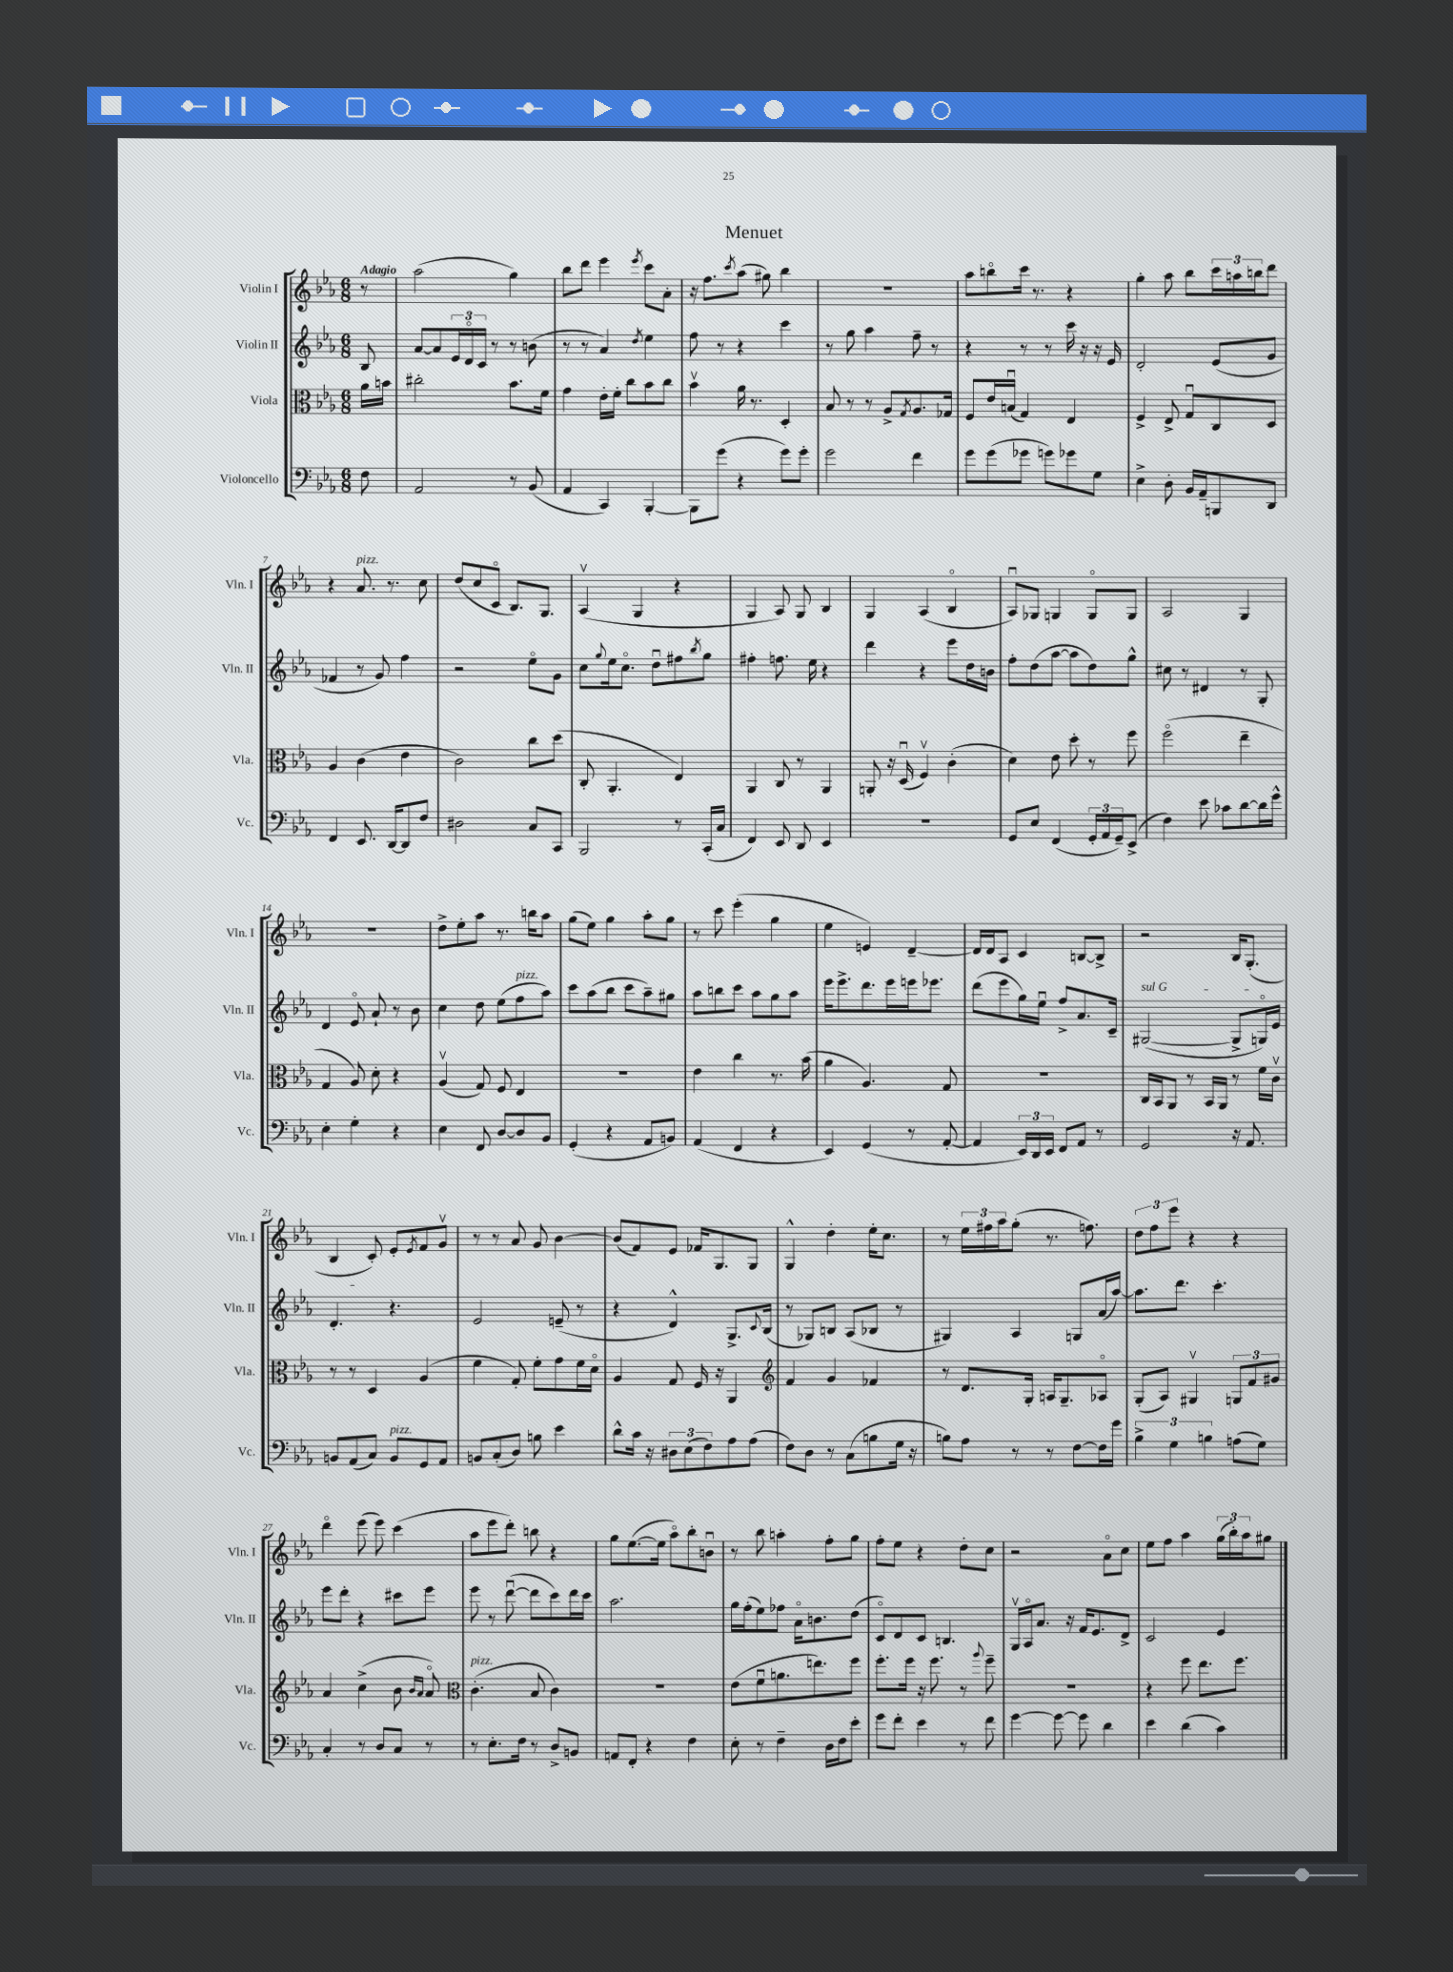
\header { title = "Menuet" }
<<
\new StaffGroup <<
\new Staff = "s0" \with { instrumentName = "Violin I" shortInstrumentName = "Vln. I" } {
    \clef treble \key ees \major \numericTimeSignature \time 6/8 \partial 8 \tempo "Adagio"
    r8 |
    aes''2( g''4) |
    bes''8 d'''8 ees'''4 \acciaccatura { ees'''8 } c'''8 aes'8-. |
    r16 f''8. \acciaccatura { c'''8 } aes''8( gis''8) bes''4 |
    R2. |
    aes''8 b''8\flageolet c'''16 r8. r4 |
    g''4-. aes''8 bes''8 \tuplet 3/2 { c'''16 a''16 b''16 } d'''8 |
    r4 aes'8.^\markup { \italic "pizz." } r8. c''8 |
    d''8( c''8 c'8\flageolet bes8.) g8. |
    aes4\upbow( g4 r4 |
    g4 aes8) g8 bes4 |
    g4 aes4( bes4\flageolet |
    aes8\downbow) ges8 g4 g8\flageolet g8 |
    aes2 g4 |
    R2. |
    d''8-> ees''8-. aes''8 r8. b''16 aes''8 |
    g''8( ees''8) g''4 aes''8-. g''8 |
    r8 c'''8 ees'''4-.( g''4 |
    ees''4 e'4) d'4~-- |
    d'16 d'16 aes8 c'4 b8~ b8-> |
    r2 bes16 g8.-.( |
    bes4 c'8-.) ees'8-. \acciaccatura { ees'8 } f'8 g'8\upbow |
    r8 r8 aes'8 g'8 bes'4~ |
    bes'8( f'8) ees'8 fes'16 g8. g8 |
    g4-^ d''4-. ees''16-. c''8. |
    r8 \tuplet 3/2 { ees''16 fis''16 aes''16 } g''8-.( r8. f''8.) |
    \tuplet 3/2 { d''8 f''8 ees'''8 } r4 r4 |
    d'''4\flageolet ees'''8( ees'''8) c'''4( |
    aes''8 ees'''8 d'''8-.) b''8 r4 |
    g''8 ees''8.~( ees''16 aes''8\flageolet) bes''8-. b'8\downbow |
    r8 bes''8 a''4-. f''8-. g''8 |
    f''8-. ees''8 r4 d''8-. c''8 |
    r2 aes'8\flageolet c''8 |
    ees''8 f''8 aes''4 \tuplet 3/2 { g''16( bes''16-.) aes''16 } gis''8 \bar "|." |
}
\new Staff = "s1" \with { instrumentName = "Violin II" shortInstrumentName = "Vln. II" } {
    \clef treble \key ees \major \numericTimeSignature \time 6/8 \partial 8
    bes8 |
    aes'8~ aes'8 \tuplet 3/2 { ees'16 d'16\flageolet c'16 } r8 r8 b'8( |
    r8 r8 aes'4) \acciaccatura { d''8 } ees''4 |
    f''8 r8 r4 c'''4 |
    r8 g''8 aes''4 f''8-- r8 |
    r4 r8 r8 c'''16 r16 r16 ees'16 |
    d'2-. ees'8( g'8 |
    fes'4 r8 g'8) f''4 |
    r2 ees''8\flageolet g'8 |
    c''8 \appoggiatura { g''8 } ees''16 c''8.\flageolet d''8\downbow fis''8 \acciaccatura { bes''8 } g''8 |
    fis''4-. f''8. ees''16 r4 |
    d'''4 r4 ees'''8 d''16 b'16 |
    f''8-. d''8( aes''8~ aes''8 d''8) g''8-^ |
    cis''8 r8 dis'4 r8 g8-. |
    d'4 ees'8\flageolet aes'8-! r8 bes'8 |
    c''4 d''8 ees''8( f''8^\markup { \italic "pizz." } aes''8) |
    c'''8 aes''8( bes''8 c'''8 aes''8--) gis''8 |
    aes''8 b''8 c'''8 aes''8 g''8 aes''8 |
    ees'''16 ees'''8.-> d'''8. ees'''16 e'''16 ees'''8. |
    d'''8( ees'''8 g''16) ees''16\downbow f''8-> aes'8. c'16-- |
    \once \override TextSpanner.bound-details.left.text = \markup { \italic "sul G" } gis2~\startTextSpan( gis8-> g16\flageolet) ees'16 |
    d'4.-.\stopTextSpan r4. |
    ees'2 e'8--( r8 |
    r4 d'4-^) g8.-> \appoggiatura { c'8 } bes16( |
    r8 ges8) b8 aes8( bes8 r8 |
    gis4) aes4 g8 aes'16( aes''16~) |
    aes''8. d'''8. c'''4.-. |
    ees'''8 d'''8-. r4 cis'''8 ees'''8 |
    ees'''8 r8 d'''8~\downbow( d'''8 c'''8) d'''16 c'''16 |
    aes''2. |
    g''16 f''16-.( ees''8) fes''8 aes'16\flageolet b'8. d''8( |
    c'8\flageolet) d'8 c'8 b4. |
    g16\upbow aes16\flageolet aes'8. r16 f'16 ees'8. d'8-> |
    c'2 ees'4 \bar "|." |
}
\new Staff = "s2" \with { instrumentName = "Viola" shortInstrumentName = "Vla." } {
    \clef alto \key ees \major \numericTimeSignature \time 6/8 \partial 8
    aes'16 b'16 |
    cis''2-. bes'8. f'16 |
    g'4 ees'16-. f'16-. c''8 bes'8 c''8 |
    bes'4\upbow aes'16 r8. d4-. |
    bes8 r8 r8 aes8-> \acciaccatura { g8 } aes8. ges16 |
    f8 ees'16 b16\downbow( g4) ees4 |
    f4-> ees8-> g8\downbow c8 d8 |
    aes4 c'4( ees'4 |
    c'2) c''8 d''8( |
    c8-. aes,4.-. ees4) |
    aes,4 c8 r8 aes,4 |
    a,8-. r16 d16\downbow( f4\upbow) c'4-.( |
    d'4) ees'8 d''8-. r8 f''8 |
    f''2\flageolet( ees''4-- |
    g4 aes8) d'8-. r4 |
    aes4\upbow( g8) f8 ees4 |
    R2. |
    ees'4 c''4 r8. bes'16( |
    aes'4 aes4.) g8 |
    R2. |
    c16 bes,16 aes,8 r8 bes,16 aes,16 r8 f'16 c'16\upbow |
    r8 r8 d4 aes4( |
    f'4 g8-.) f'8-. g'8 f'16 d'16\flageolet |
    aes4 g8 f16 r16 aes,4 |
    \clef treble f'4 g'4 fes'4 |
    r8 d'8. g16-. a16 g8.-- aes8\flageolet |
    g8-.( aes8) gis4\upbow \tuplet 3/2 { g8 f'8 gis'8 } |
    aes'4 c''4->( bes'8 \grace { bes'16 aes'16 } aes'8\flageolet) |
    \clef alto c'4.-.^\markup { \italic "pizz." }( bes8 c'4) |
    R2. |
    ees'8( f'8\downbow a'8. e''8.) f''8 |
    f''8.-. f''16 r16 f''8. r8 \appoggiatura { aes''8 } f''8-- |
    R2. |
    r4 f''8 ees''8. f''8. \bar "|." |
}
\new Staff = "s3" \with { instrumentName = "Violoncello" shortInstrumentName = "Vc." } {
    \clef bass \key ees \major \numericTimeSignature \time 6/8 \partial 8
    f8 |
    aes,2 r8 bes,8( |
    aes,4 c,4) bes,,4~-. |
    bes,,8 g'8( r4 g'8) g'8-. |
    g'2 f'4 |
    g'8 g'8( ges'8 g'8) ges'8 g8 |
    ees4-> d8-. bes,16 aes,16-- b,,8 d,8 |
    f,4 ees,8. d,16~ d,8 f8 |
    dis2 c8 c,8 |
    bes,,2 r8 c,16-.( c16 |
    f,4) ees,8 d,8 ees,4 |
    R2. |
    g,8 ees8 f,4( \tuplet 3/2 { g,16-. aes,16 g,16--) } ees,8->( |
    f4) ees'8 ces'8 d'8~ d'16 g'16-^ |
    ees4-. g4-. r4 |
    ees4 f,8 d8~ d8 bes,8 |
    g,4-.( r4 aes,8 b,8) |
    aes,4( f,4 r4 |
    ees,4) g,4( r8 aes,8~-. |
    aes,4 \tuplet 3/2 { ees,16) d,16 ees,16 } f,8 aes,8 r8 |
    g,2 r16 aes,8. |
    b,8 aes,8( c8) b,8^\markup { \italic "pizz." } g,8 aes,8 |
    b,8 c8-.( d8) b8 ees'4 |
    d'8-^ c'16 r16 \tuplet 3/2 { dis8 ees8( f8) } aes8 aes8( |
    f8) d8 r8 c8( b8 g16 r16 |
    b8) aes8 r8 r8 f8~ f16 g'16 |
    \tuplet 3/2 { bes4-> g4 b4 } a8( g8) |
    c4-. r8 d8 c8 r8 |
    r8 ees8.-. f16 r8 d8-> b,8 |
    a,8 f,8-. r4 f4 |
    ees8-. r8 f4-- d16 f16 ees'8-. |
    g'8 f'8-. ees'4 r8 f'8 |
    g'4~ g'8~ g'8 d'4 |
    ees'4 d'4( c'4) \bar "|." |
}
>>
>>
